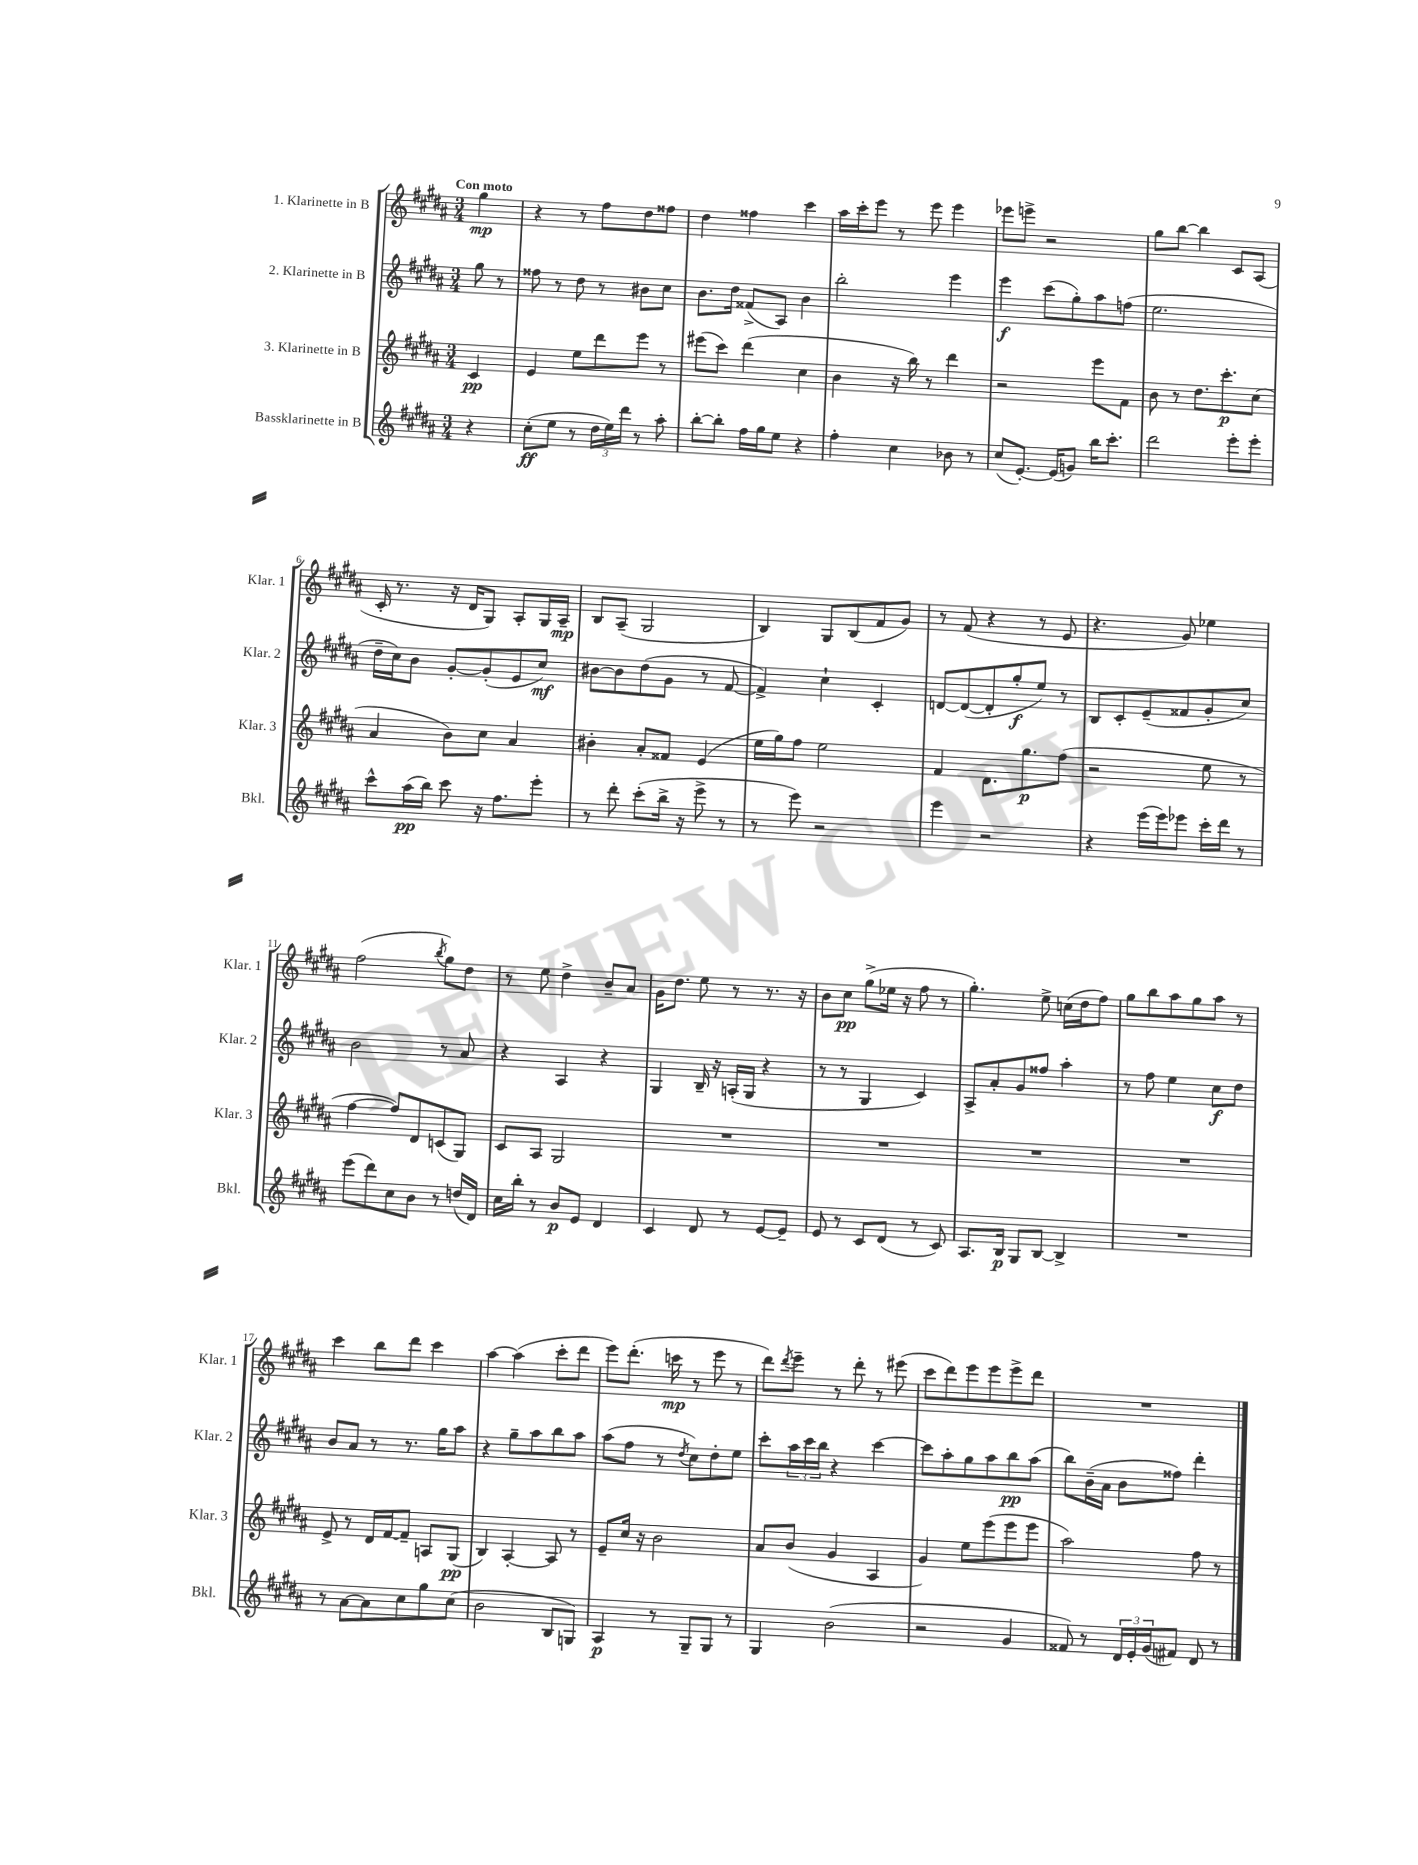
<<
\new StaffGroup <<
\new Staff = "s0" \with { instrumentName = "1. Klarinette in B" shortInstrumentName = "Klar. 1" } {
    \clef treble \key b \major \numericTimeSignature \time 3/4 \partial 4 \tempo "Con moto"
    gis''4\mp |
    r4 r8 fis''8 dis''8 fisis''8 |
    dis''4 fisis''4 cis'''4 |
    ais''16 cis'''16-. e'''8 r8 e'''8 e'''4 |
    ees'''8 e'''8-> r2 |
    gis''8 b''8~ b''4 cis'8 ais8( |
    cis'16-. r8. r16 dis'16 gis8) ais8-. gis16 ais16--\mp |
    b8 ais8--( gis2 |
    b4) gis8 b8( fis'8 gis'8) |
    r8 fis'8( r4 r8 e'8 |
    r4. gis'8) ees''4 |
    fis''2( \acciaccatura { b''8 } gis''8) dis''8 |
    r8 e''8 dis''4-> b'8-- ais'8 |
    gis'16 dis''8. e''8 r8 r8. r16 |
    b'8 cis''8\pp gis''8->( ees''16 r16 fis''8 r8 |
    gis''4.-.) e''8-> c''16( dis''16 fis''8) |
    gis''8 b''8 ais''8 gis''8 ais''8 r8 |
    cis'''4 b''8 dis'''8 cis'''4 |
    ais''4~ ais''4( cis'''8-. dis'''8 |
    e'''8) dis'''8.-.( c'''16\mp r8 e'''8 r8 |
    dis'''8) \acciaccatura { dis'''8 } e'''8-- r8 dis'''8-. r8 eis'''8( |
    cis'''8 dis'''8) e'''8 e'''8 e'''8-> dis'''8 |
    R2. \bar "|." |
}
\new Staff = "s1" \with { instrumentName = "2. Klarinette in B" shortInstrumentName = "Klar. 2" } {
    \clef treble \key b \major \numericTimeSignature \time 3/4 \partial 4
    gis''8 r8 |
    fisis''8 r8 dis''8 r8 bis'8 cis''8 |
    b'8. dis''16 fisis'8->( ais8) b'4 |
    b''2-. e'''4 |
    e'''4\f cis'''8( gis''8-.) ais''8 f''8( |
    e''2. |
    dis''16-- cis''16) b'8 gis'8~-. gis'8-.( e'8 cis''8\mf) |
    bis'8~ bis'8 dis''8( gis'8 r8 fis'8~ |
    fis'4->) cis''4-! cis'4-. |
    d'8~ d'8~( d'8-. gis''8-.\f e''8) r8 |
    b8 cis'8-. e'8--( fisis'8 gis'8-. cis''8) |
    b'2 r8 ais'8 |
    r4 ais4 r4 |
    gis4 b16-- r16 a16-.( gis16 r4 |
    r8 r8 gis4 cis'4) |
    ais8-> ais'8-. gis'8 fisis''8 ais''4-. |
    r8 fis''8 e''4 cis''8\f dis''8 |
    b'8 ais'8 r8 r8. gis''16 ais''8 |
    r4 gis''8-- ais''8 b''8 ais''8 |
    ais''8( fis''8 r8 \acciaccatura { dis''8 } cis''8) dis''8-. e''8 |
    cis'''8-. \tuplet 3/2 { ais''16 cis'''16 b''16 } r4 cis'''4~ |
    cis'''8 ais''8-. gis''8 ais''8 b''8\pp ais''8( |
    b''8) b'16--( ais'16 b'8 fisis''8) dis'''4-. \bar "|." |
}
\new Staff = "s2" \with { instrumentName = "3. Klarinette in B" shortInstrumentName = "Klar. 3" } {
    \clef treble \key b \major \numericTimeSignature \time 3/4 \partial 4
    cis'4\pp |
    e'4 e''8 dis'''8 e'''8 r8 |
    eis'''8( cis'''8) dis'''4( cis''4 |
    b'4 r16 b''16) r8 dis'''4 |
    r2 e'''8 fis'8 |
    b'8 r8 dis''8. cis'''8.-.\p cis''8( |
    ais'4 b'8) cis''8 ais'4 |
    bis'4-. ais'8-. fisis'8 e'4( |
    e''16 gis''16) fis''8 e''2 |
    fis'4 dis'8. gis''8.\p fis''8( |
    r2 e''8 r8 |
    fis''4~ fis''8) dis'8 c'8( gis8) |
    cis'8 ais8 gis2 |
    R2. |
    R2. |
    R2. |
    R2. |
    e'8-> r8 dis'16 fis'16~ fis'8-- a8 gis8\pp( |
    b4) ais4~-. ais8 r8 |
    e'8-- cis''16 r16 b'2 |
    ais'8 b'8( gis'4 ais4 |
    gis'4) e''8 e'''8( e'''8 e'''8 |
    ais''2) fis''8 r8 \bar "|." |
}
\new Staff = "s3" \with { instrumentName = "Bassklarinette in B" shortInstrumentName = "Bkl." } {
    \clef treble \key b \major \numericTimeSignature \time 3/4 \partial 4
    r4 |
    cis''8-.\ff( e''8 r8 \tuplet 3/2 { dis''16 e''16) dis'''16 } r8 ais''8-. |
    b''8~-. b''8-. fis''16 gis''16 e''8 r4 |
    fis''4-. cis''4 bes'8 r8 |
    cis''8( e'8.~-.) e'16( g'8) b''16 cis'''8.-. |
    dis'''2 e'''8-. e'''8-. |
    cis'''8-^ ais''16\pp( b''16) cis'''8 r16 fis''8. e'''8-. |
    r8 dis'''8-. cis'''8-.( b''16-> r16 e'''8-> r8 |
    r8 e'''8) r2 |
    e'''4 r2 |
    r4 e'''16( e'''16) ees'''8 cis'''16-. dis'''16 r8 |
    e'''8( dis'''8) cis''8 b'8 r8 d''16( dis'16) |
    cis''16 b''16-. r8 b'8\p e'8 dis'4 |
    cis'4 dis'8 r8 e'8~ e'8-- |
    e'8 r8 cis'8 dis'8( r8 cis'8) |
    ais8. b16\p gis8 b8~ b4-> |
    R2. |
    r8 ais'8~ ais'8 cis''8 gis''8 cis''8( |
    b'2 b8 g8) |
    ais4\p r8 gis8-- gis8 r8 |
    gis4 b'2( |
    r2 gis'4 |
    fisis'8) r8 \tuplet 3/2 { dis'16 e'16-. gis'16( } fis'8) dis'8 r8 \bar "|." |
}
>>
>>
